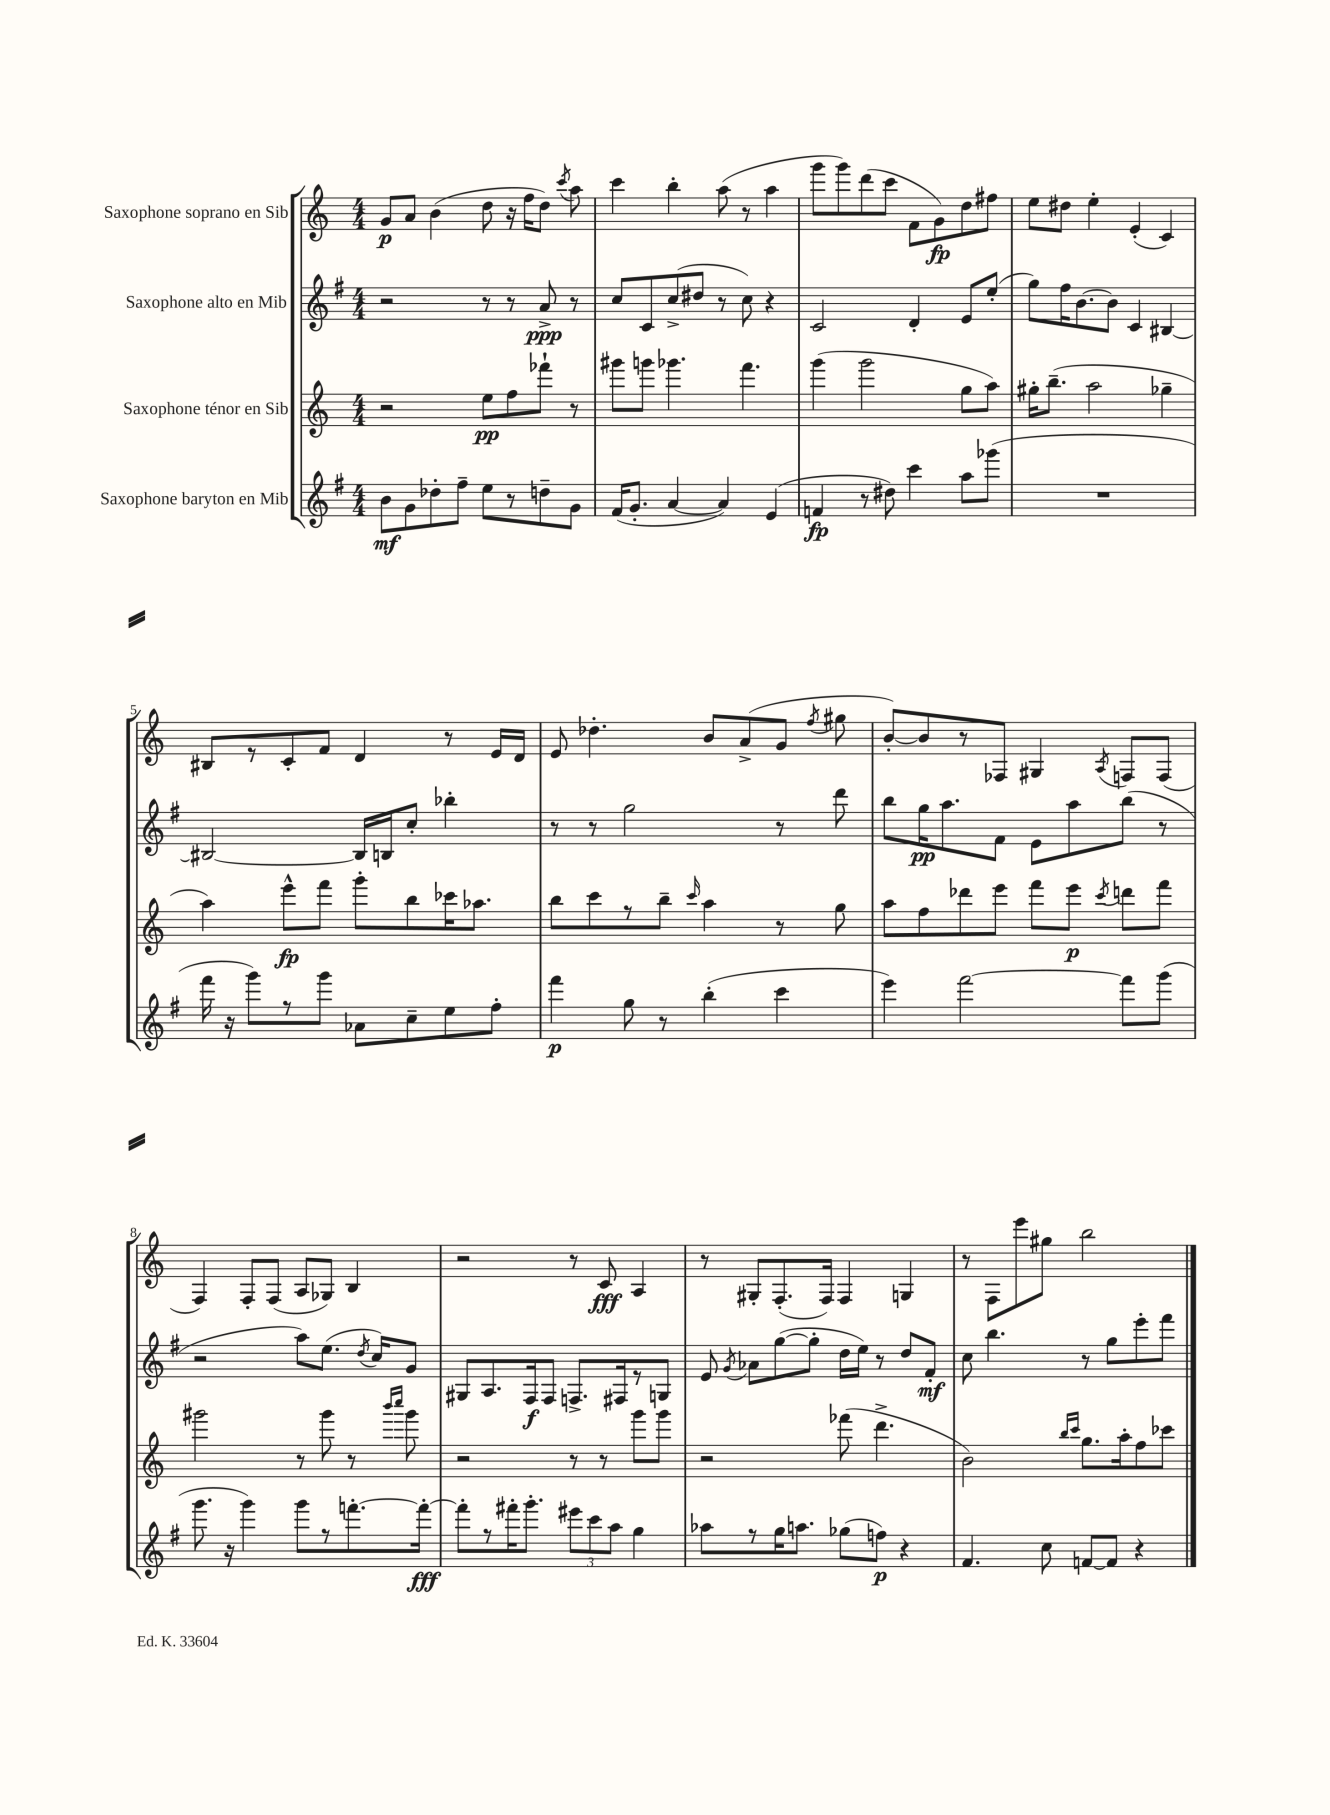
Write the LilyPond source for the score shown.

<<
\new StaffGroup <<
\new Staff = "s0" \with { instrumentName = "Saxophone soprano en Sib" } {
    \clef treble \key c \major \numericTimeSignature \time 4/4
    \autoBeamOff g'8[\p a'8] b'4( d''8 r16 f''16[ d''8]) \acciaccatura { c'''8 } a''8 |
    c'''4 b''4-. a''8( r8 a''4 |
    g'''8[ g'''8) d'''8( c'''8] f'8[ g'8\fp) d''8 fis''8] |
    e''8[ dis''8] e''4-. e'4-.( c'4) |
    bis8[ r8 c'8-. f'8] d'4 r8 e'16[ d'16] |
    e'8 des''4.-. b'8[ a'8->( g'8] \acciaccatura { f''8 } gis''8 |
    b'8[~-.) b'8 r8 fes8] gis4 \acciaccatura { a8 } f8[ f8]( |
    f4) f8[-. f8]( a8[ ges8]) b4 |
    r2 r8 c'8\fff a4 |
    r8 gis8[-. f8.-.( f16]) f4 g4 |
    r8 f8[ e'''8 gis''8] b''2 \bar "|." |
}
\new Staff = "s1" \with { instrumentName = "Saxophone alto en Mib" } {
    \clef treble \key g \major \numericTimeSignature \time 4/4
    \autoBeamOff r2 r8 r8 a'8->\ppp r8 |
    c''8[ c'8 c''8->( dis''8] r8 c''8) r4 |
    c'2 d'4-. e'8[ e''8]-.( |
    g''8[) fis''16 b'8.~ b'8] c'4 bis4~ |
    bis2~ bis16[ b16 c''8]-. bes''4-. |
    r8 r8 g''2 r8 d'''8 |
    b''8[ g''16\pp a''8. fis'8] e'8[ a''8 b''8]( r8 |
    r2 a''8[) e''8.]( \acciaccatura { d''8 } c''16[) g'8] |
    gis8[ a8. fis16\f fis8] f8.[-> fis16 r8 g8] |
    e'8 \acciaccatura { g'8 } aes'8[ g''8~( g''8]-. d''16[ e''16]) r8 d''8[ fis'8]-.\mf |
    c''8 b''4. r8 g''8[ e'''8-. fis'''8] \bar "|." |
}
\new Staff = "s2" \with { instrumentName = "Saxophone ténor en Sib" } {
    \clef treble \key c \major \numericTimeSignature \time 4/4
    \autoBeamOff r2 e''8[\pp f''8 fes'''8]-! r8 |
    gis'''8[ g'''8] ges'''4. f'''4. |
    g'''4( g'''2 g''8[ a''8]) |
    gis''16[-. b''8.]--( a''2 ges''4-- |
    a''4) e'''8[-^\fp f'''8] g'''8[-. b''8 ces'''16 aes''8.] |
    b''8[ c'''8 r8 b''8]-- \grace { c'''16 } a''4 r8 g''8 |
    a''8[ f''8 des'''8 e'''8] f'''8[ e'''8]\p \acciaccatura { c'''8 } d'''8[ f'''8] |
    gis'''2 r8 gis'''8 r8 \grace { b'''16[ c''''16] } gis'''8 |
    r2 r8 r8 g'''8[ g'''8] |
    r2 fes'''8( d'''4.-> |
    b'2) \grace { b''16[ c'''16] } g''8.[ a''16-. f''8 ces'''8] \bar "|." |
}
\new Staff = "s3" \with { instrumentName = "Saxophone baryton en Mib" } {
    \clef treble \key g \major \numericTimeSignature \time 4/4
    \autoBeamOff b'8[\mf g'8 des''8-. fis''8]-- e''8[ r8 d''8-- g'8] |
    fis'16[( g'8.]-. a'4~ a'4) e'4( |
    f'4\fp r8 dis''8) c'''4 a''8[ ges'''8]( |
    R1 |
    fis'''16 r16 g'''8[) r8 g'''8] aes'8[ c''8-- e''8 fis''8]-. |
    fis'''4\p g''8 r8 b''4-.( c'''4 |
    e'''4) fis'''2~ fis'''8[ g'''8]( |
    g'''8. r16 g'''4) g'''8[ r8 f'''8.~-. f'''16]~-.\fff |
    f'''8[-. r8 fis'''16-. g'''8.]-. \tuplet 3/2 { eis'''8[ c'''8 a''8] } g''4 |
    aes''8[ r8 g''16 a''8.] ges''8[( f''8]\p) r4 |
    fis'4. c''8 f'8[~ f'8] r4 \bar "|." |
}
>>
>>
